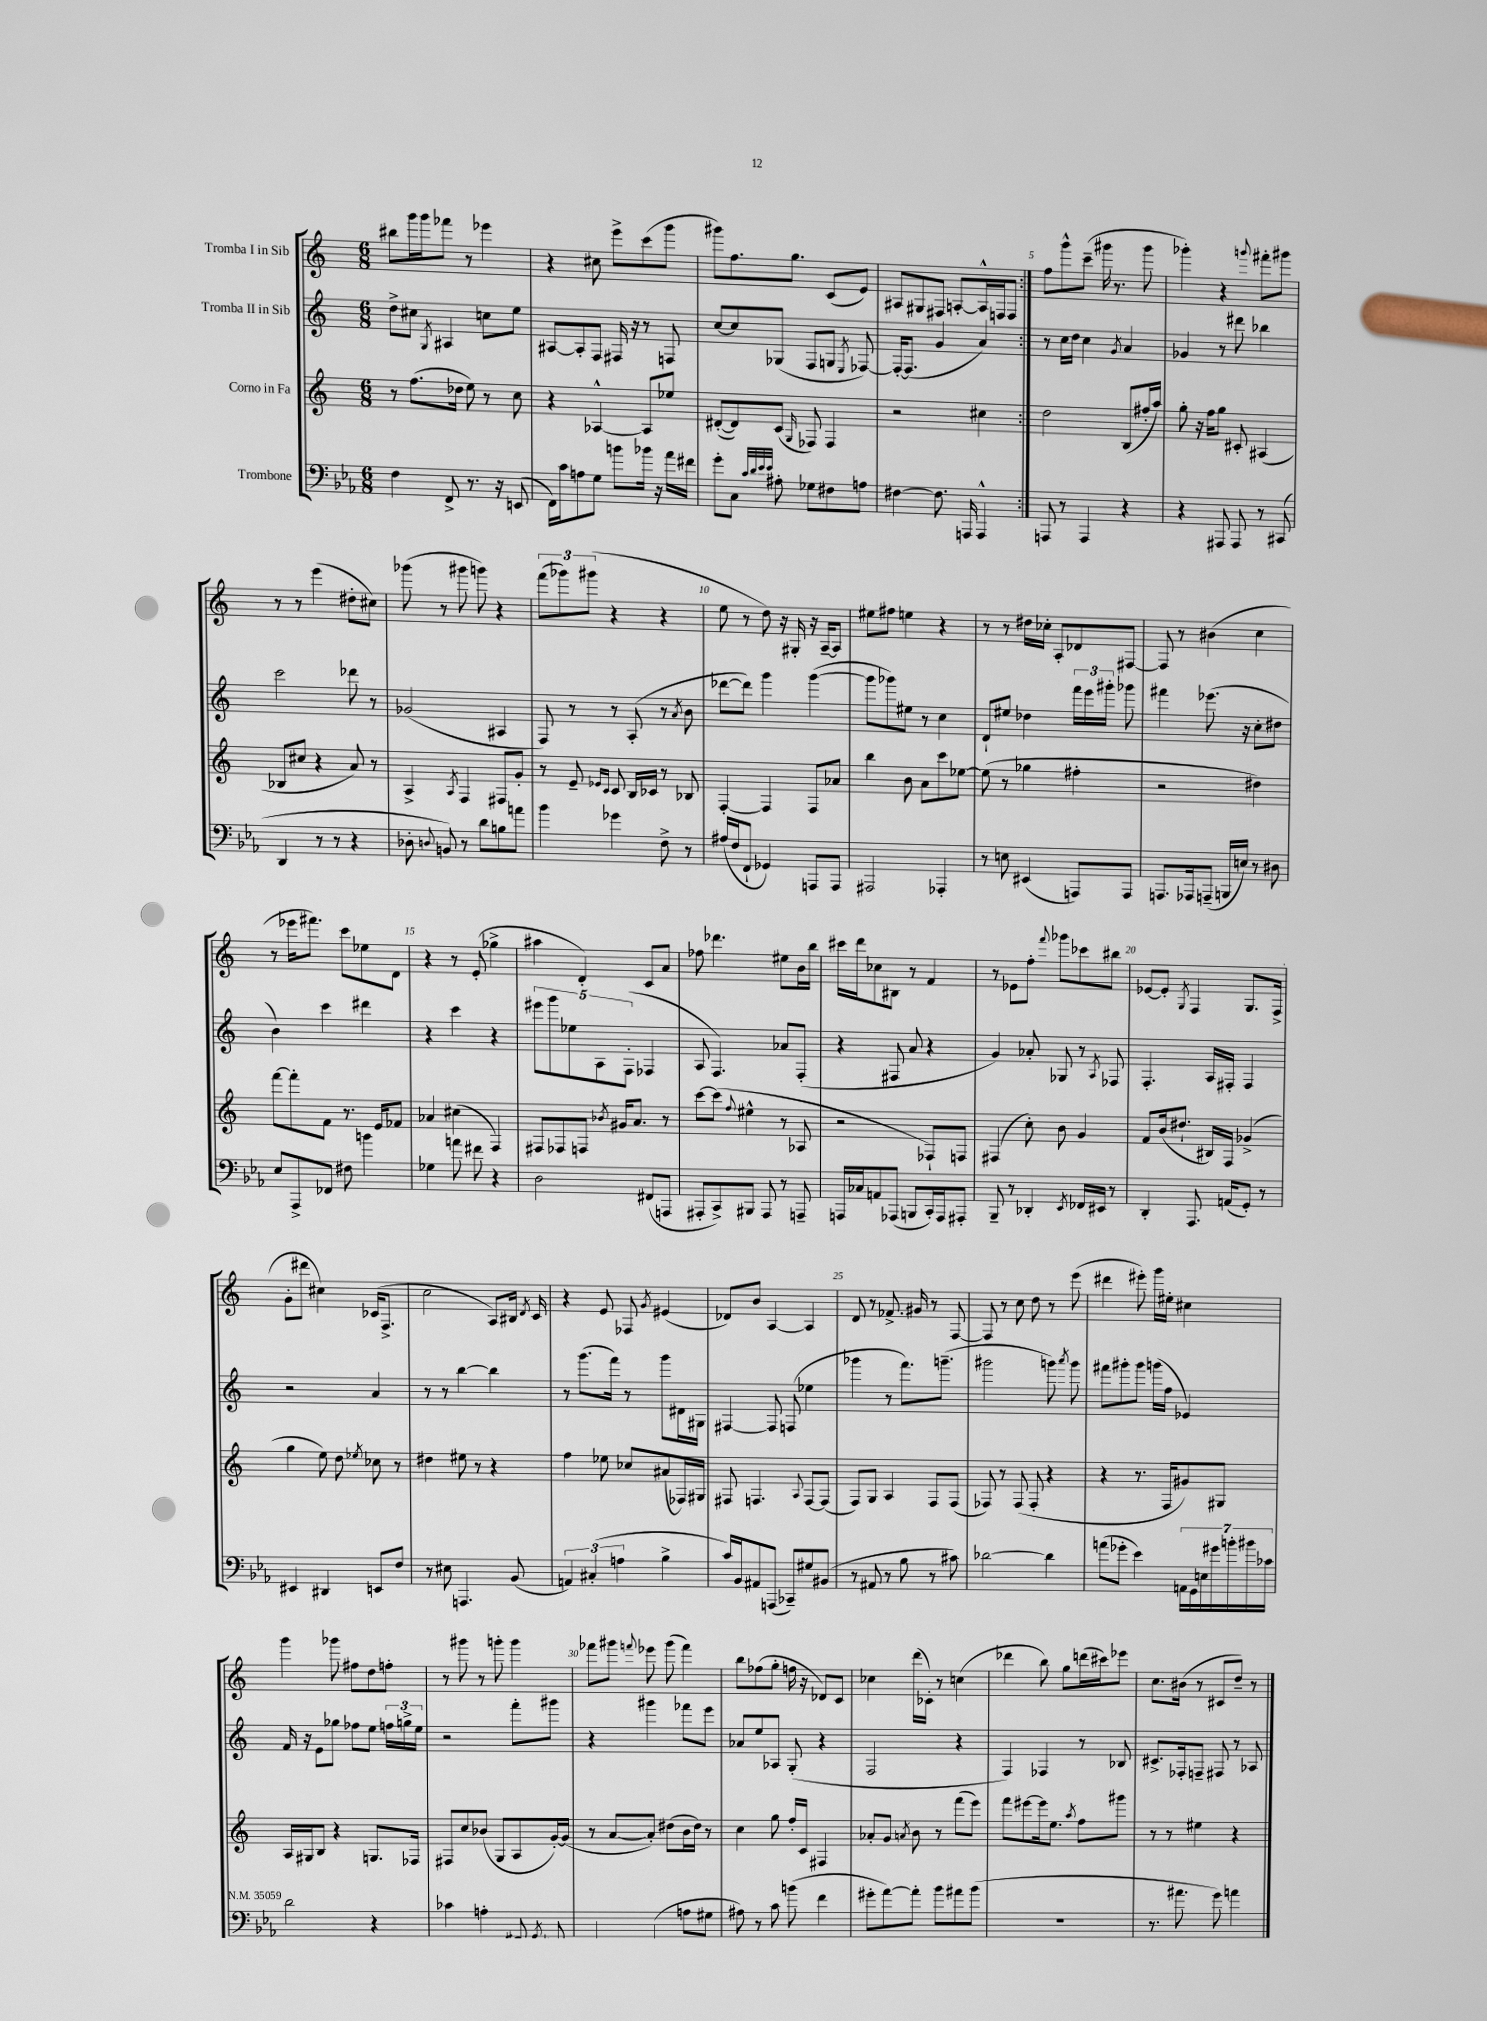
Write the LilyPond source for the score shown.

<<
\new StaffGroup <<
\new Staff = "s0" \with { instrumentName = "Tromba I in Sib" } {
    \clef treble \key c \major \numericTimeSignature \time 6/8
    \autoBeamOff \repeat volta 2 { bis''8[ g'''16 g'''16 fes'''8] r8 ees'''4 |
    r4 cis''8 e'''8[-> c'''8( g'''8] |
    gis'''8[) f''8. g''8.] c'8[( e'8]) |
    ais8[ gis8 fis8] a8[~-. a16-^ f16 f8] | }
    f''8[ g'''8-^ c'''8]--( gis'''16 r8. gis'''8 |
    ges'''4-.) r4 \appoggiatura { g'''8 } fis'''8[-. gis'''8] |
    r8 r8 e'''4( dis''8[-. cis''8]) |
    ges'''8( r8 gis'''8 g'''8) r4 |
    \tuplet 3/2 { f'''8[( ges'''8) gis'''8]( } r4 r4 |
    e''8 r8 d''8) r16 gis16-. r16 a16[~-- a8] |
    eis''8[ fis''8] e''4 r4 |
    r8 r8 dis''16[ ces''16]-. a8[-. des'8 fis8]~ |
    fis8 r8 bis'4( c''4 |
    r8 ees'''16[ fis'''8.]) c'''8[ ees''8 d'8] |
    r4 r8 e'8-.( ges''4-> |
    ais''4 d'4-.) c'8[ a'8] |
    fes''8 des'''4. eis''8[ b'16 b''16] |
    cis'''16[ d'''16 ces''8 bis8] r8 f'4 |
    r8 ees'8[ f''8]-. \appoggiatura { f'''8 } ges'''8[ ces'''8 bis''8] |
    ees'8[~ ees'8]-. \acciaccatura { g8 } f4 g8.[ f16]->( |
    g'8[-. dis'''8] cis''4) ces'16[( f8.]-> |
    c''2 a8[) bis16] \acciaccatura { d'8 } c'16 |
    r4 e'8 fes8 \acciaccatura { g'8 } eis'4( |
    des'8[) b'8] a4~ a4 |
    d'8 r8 fes'8.-> gis'16 r8 f8~ |
    f8 r8 c''8 d''8 r8 e'''8( |
    dis'''4 eis'''8-.) g'''16[ eis''16]-. cis''4 |
    g'''4 ges'''8 fis''8[ d''8 f''8]-. |
    r8 gis'''8 r8 g'''8-. g'''4 |
    fes'''8[ gis'''8] \appoggiatura { f'''8 } ees'''8 gis'''8( f'''4) |
    b''8[ fes''8( g''8]-. f''16 r16 des'8[) c'8] |
    ces''4 d'''16[( ces'16]-.) r8 c''4( |
    des'''4 b''8) g''8[ d'''16( cis'''16) ees'''8] |
    c''8.[ bis'16]( r8 cis'8[ d''8]--) r8 \bar "|." |
}
\new Staff = "s1" \with { instrumentName = "Tromba II in Sib" } {
    \clef treble \key c \major \numericTimeSignature \time 6/8
    \autoBeamOff \repeat volta 2 { d''8[-> cis''8] \acciaccatura { g8 } ais4 c''8[ e''8] |
    ais8[~ ais8-. f8] fis16 r16 r8 f8 |
    c''8[~ c''8 ges8]( f8[ g8] \acciaccatura { e8 } fes8~) |
    fes16[~-. fes8.]( g'4 a'4) | }
    r8 c''16[ d''16] c''4 \acciaccatura { g'8 } a'4 |
    ges'4 r8 dis'''8 bes''4 |
    c'''2 des'''8 r8 |
    ges'2( ais4 |
    f8) r8 r8 a8-.( r8 \acciaccatura { a'8 } b'8 |
    des'''8[~ des'''8]) g'''4 g'''4~( |
    g'''8[ ges'''8) eis''8] r8 c''4 |
    d'8[-! eis''8] des''4 \tuplet 3/2 { f'''16[ e'''16 gis'''16]-. } ges'''8 |
    fis'''4 ees'''8.( r16 c''8[-. dis''8] |
    b'4) c'''4 dis'''4 |
    r4 c'''4 r4 |
    \tuplet 5/4 { eis'''8[ g'''8 ees''8 a8 f8]-.( } fes4 |
    a8 f4.) aes'8[ f8]-.( |
    r4 fis8 a'8 r4 |
    g'4) aes'8-. ges8 r8 \acciaccatura { a8 } fes8 |
    f4.-. a16[ fis16]-. fis4 |
    r2 a'4 |
    r8 r8 b''4~ b''4 |
    r8 g'''8.[( f'''16]) r8 g'''8[ dis'16 gis16] |
    fis4~ fis8 f8( ees''4 |
    ges'''4 r8 f'''8.[) g'''8.]--( |
    gis'''2 g'''8) \acciaccatura { a'''8 } g'''8 |
    fis'''8[ gis'''8-. gis'''8] g'''16[( f''16] ees'4) |
    f'16 r16 e'8[ ges''8] fes''8[ e''8] \tuplet 3/2 { f''16[ g''16-> e''16] } |
    r2 f'''8[-. gis'''8] |
    r4 gis'''4 fes'''8[ e'''8] |
    aes'8[ e''8 aes8] g8-.( r4 |
    f2 r4 |
    f4) fes4 r8 bes8 |
    cis'8.[-> fes16-. f8]-- fis8 r8 aes8 \bar "|." |
}
\new Staff = "s2" \with { instrumentName = "Corno in Fa" } {
    \clef treble \key c \major \numericTimeSignature \time 6/8
    \autoBeamOff \repeat volta 2 { r8 f''8.[( des''16] e''8) r8 c''8 |
    r4 aes4~-^ aes8[ ees''8] |
    dis'8[~-.( dis'8) c'8]( \grace { g16 } fes8) fes4 |
    r2 cis''4 | }
    d''2 b8[( fis''16-. a''16]) |
    g''8-. r16 f''16[ g''8] cis'8-. ais4( |
    bes8[ cis''8] r4 a'8) r8 |
    a4-> \acciaccatura { a8 } f4 fis8[ g'8]-. |
    r8 e'8-- \grace { ees'16[ c'16] } c'8 b16[ ces'16] r8 bes8 |
    f4~-. f4 f8[ aes'8] |
    b''4 b'8 a'8[ c'''8 ees''8]~ |
    ees''8( r8 ges''4 fis''4-. |
    r2 dis''4) |
    f'''8[~ f'''8-. f'8] r8. e'16[ fes'8] |
    aes'4 cis''4( f4) |
    fis8[ fes8 f8] \acciaccatura { bes'8 } gis'16[ a'8.] r8 |
    c'''8[~ c'''8]( \appoggiatura { f''8 } eis''4-^ r8 aes8 |
    r2 fes8[-!) f8] |
    fis4( c''8-.) b'8 g'4 |
    f'8[ b'16( dis''8.]-! bis16[) f16] ges'4->( |
    g''4 e''8) d''8 \acciaccatura { ees''8 } ces''8 r8 |
    dis''4 eis''8 r8 r4 |
    f''4 ees''8 ces''8[ ais'8( fes16) gis16] |
    fis8 f4. \appoggiatura { a8 } f8[~ f8]( |
    f8[) g8] a4 f8[ f8]( |
    fes8) r8 fes8( fes8-. r4 |
    r4 r8. f16[ gis'8) gis8] |
    a16[ gis16 b8] r4 g8.[ fes16] |
    fis8[ c''8 bes'8]( g8[ a8 g'16~-.) g'16]( |
    r8 a'8[~ a'8]-.) dis''8[( b'16 dis''16]) r8 |
    c''4 g''8 f''16[-. c'16] fis4 |
    aes'8[-. g'8] \acciaccatura { a'8 } b'8 r8 f'''8[( e'''8]) |
    f'''8[ eis'''8~ eis'''16 e''8.] \acciaccatura { a''8 } f''8[ gis'''8] |
    r8 r8 eis''4 r4 \bar "|." |
}
\new Staff = "s3" \with { instrumentName = "Trombone" } {
    \clef bass \key ees \major \numericTimeSignature \time 6/8
    \autoBeamOff \repeat volta 2 { f4 f,8-> r8. r16 e,8( |
    f,16[) c'16 a8 g8] b'8[ bes'16] r16 aes'16[ fis'16] |
    g'8[-. c8] \grace { c'32[ d'32 ees'32 ees'32] } ais8-. ges8[ fis8 a8] |
    fis4~ fis8. a,,16 a,,4-^ | }
    a,,8 r8 a,,4 r4 |
    r4 ais,,8 ais,,8 r8 cis,8( |
    d,4 r8 r8 r4 |
    des8-. \appoggiatura { d8 } b,8) r8 d'8[ b8 a'8] |
    bes'4 ges'4 f8-> r8 |
    ais16[( f16 f,8]-! ges,4) a,,8[ a,,8] |
    ais,,2 aes,,4-. |
    r8 e8 eis,4( a,,8[) a,,8] |
    a,,8.[ aes,,16 a,,8]--( b,,16[ e16]) r8 dis8 |
    ees8[ aes,,8-> fes,8] fis8 b'4 |
    ges4 a'8 fis'8 r4 |
    d2 fis,8[( a,,8] |
    ais,,8[-. c,8->) bis,,8] ais,,8 r8 a,,8-- |
    a,,16[ ces16 a,8 aes,,8]( b,,8[ c,16-.) aes,,16 ais,,8]-. |
    bes,,8-- r8 des,4-. \acciaccatura { ees,8 } fes,16[ eis,16] r8 |
    d,4-. aes,,8. a,16[( g,8]-.) r8 |
    eis,4 dis,4 e,8[ f8] |
    r8 eis8 a,,4. bes,8( |
    \tuplet 3/2 { a,4) cis4-.( a4 } bes4-> |
    c'16[) bes,16 ais,8 a,,8]( ces,8[--) gis8 bis,8]( |
    r8 ais,8 r8 bes8 r8 cis'8) |
    des'2~ des'4 |
    a'8[( ges'8]-. ees'4) \tuplet 7/4 { a,16[ g,16 e16 gis'16 b'16-. bis'16 ces'16] } |
    d'2 r4 |
    ces'4 a4-. fis,8 \acciaccatura { g,8 } e,8~ |
    e,4 d,4--( a8[ gis8] |
    ais8) r8 c'8 b'8( f'4 |
    gis'8[-. aes'8~) aes'8]-. bes'8[ ais'8 bes'8]( |
    R2. |
    r8. ais'8. g'8) a'4 \bar "|." |
}
>>
>>
\layout { \context { \Score \override BarNumber.break-visibility = ##(#f #t #t) barNumberVisibility = #(every-nth-bar-number-visible 5) } }
